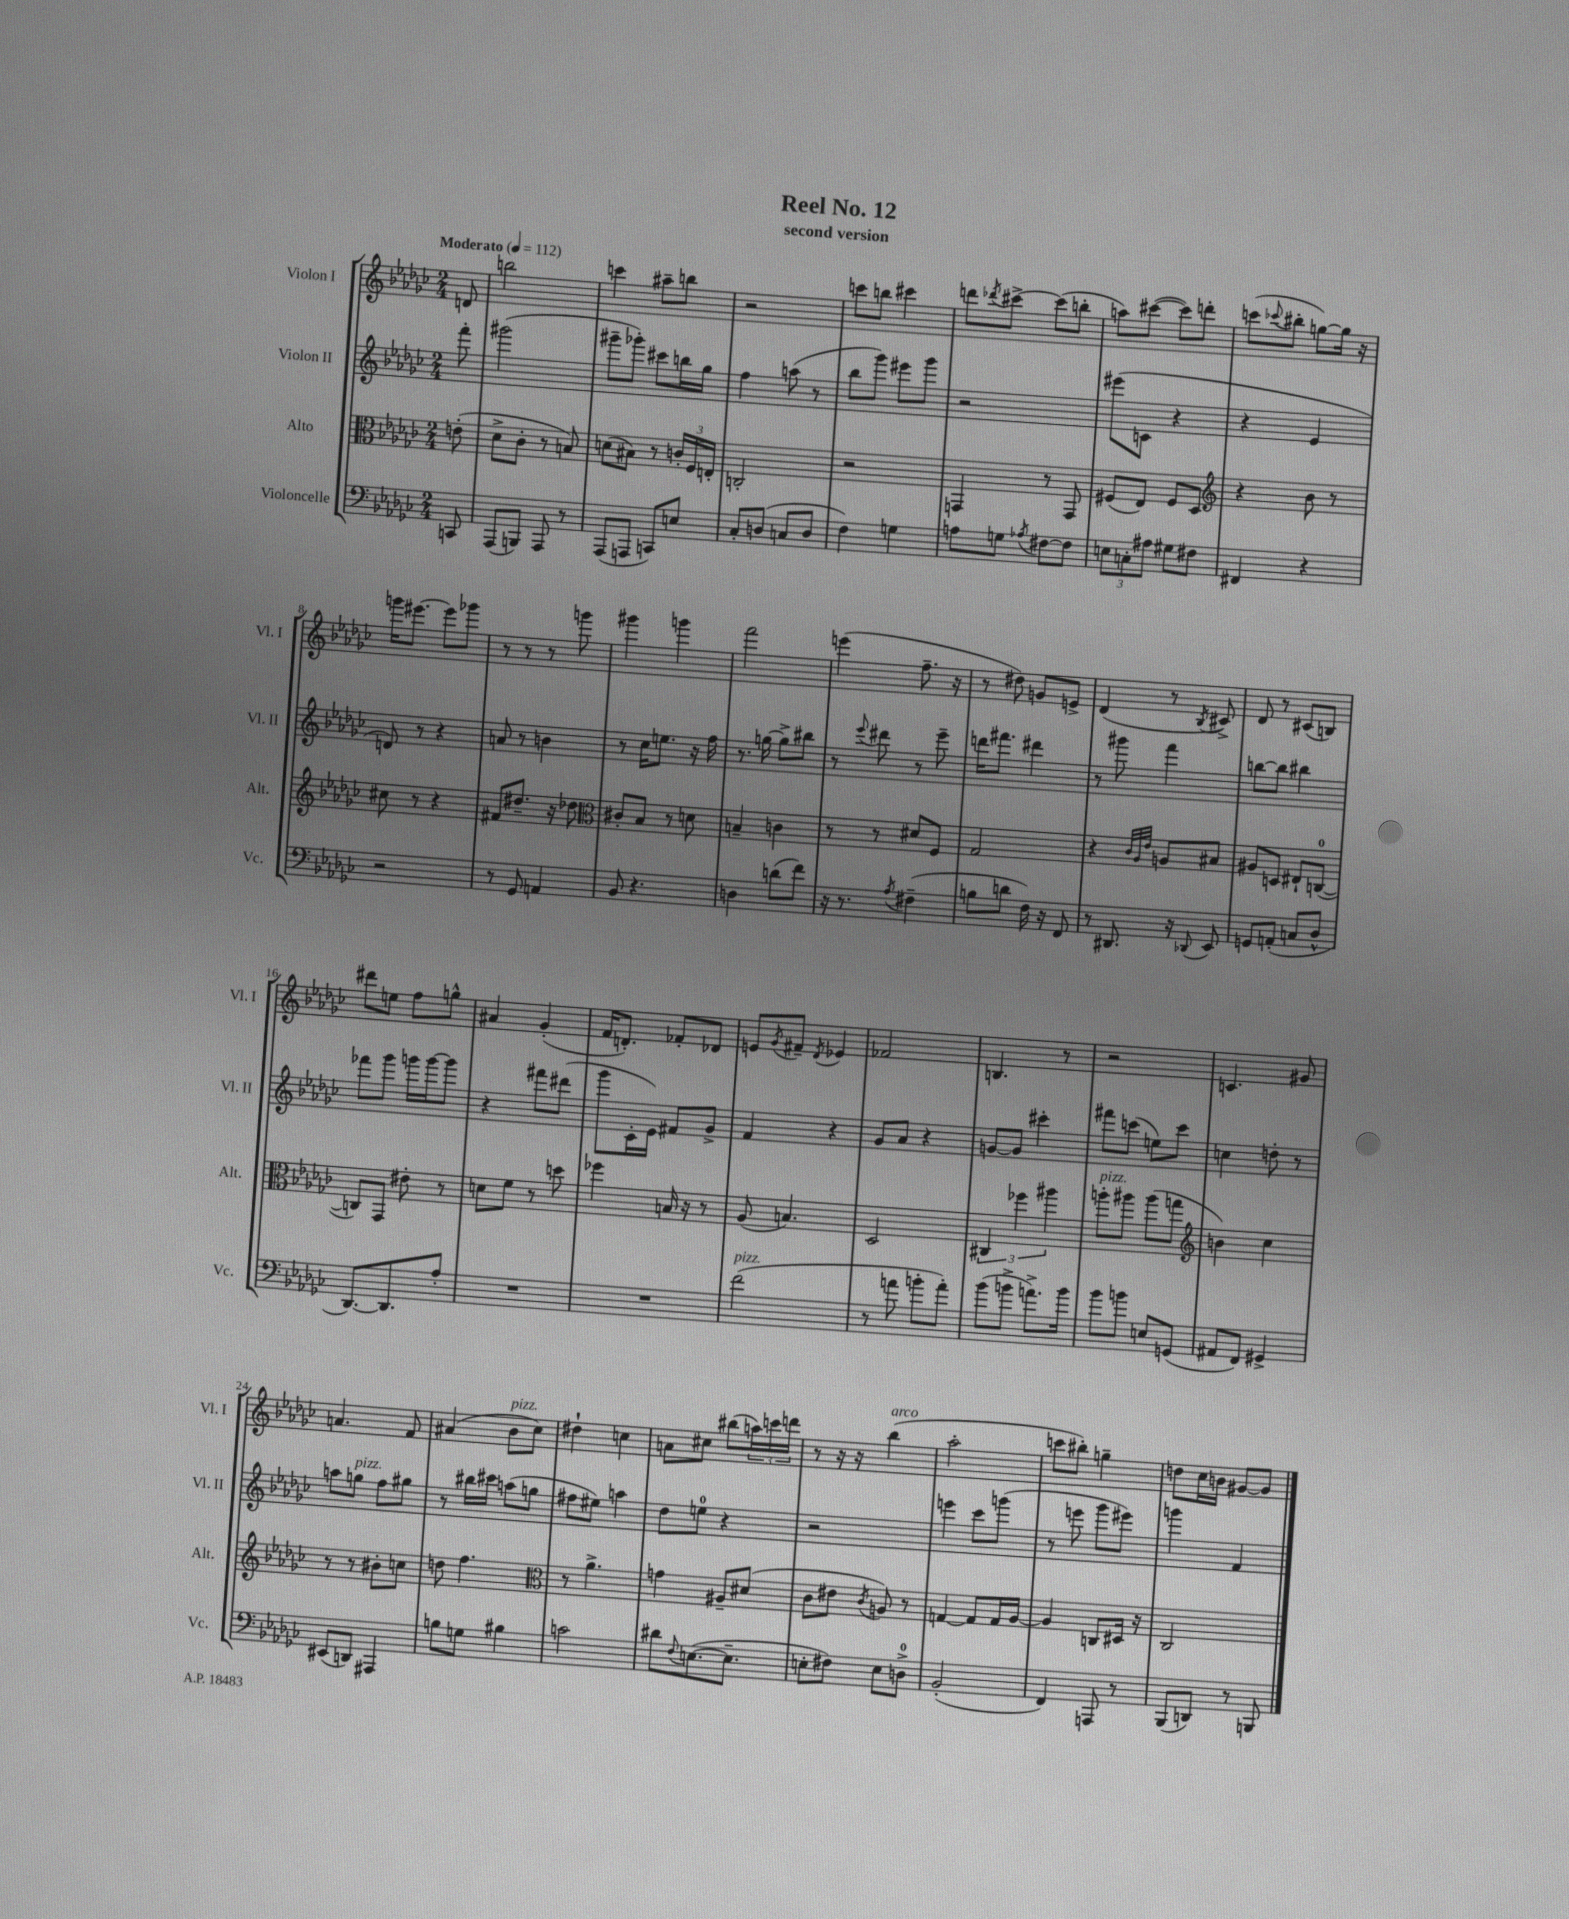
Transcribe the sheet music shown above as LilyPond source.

\header { title = "Reel No. 12" subtitle = "second version" }
<<
\new StaffGroup <<
\new Staff = "s0" \with { instrumentName = "Violon I" shortInstrumentName = "Vl. I" } {
    \clef treble \key ges \major \numericTimeSignature \time 2/4 \partial 8 \tempo "Moderato" 4 = 112
    d'8 |
    b''2 |
    c'''4 ais''8-- b''8 |
    r2 |
    c'''8 b''8 cis'''4 |
    d'''8 \acciaccatura { des'''8 } cis'''8~-> cis'''8( b''8-. |
    a''8) cis'''8~( cis'''8) d'''8-. |
    c'''8( \appoggiatura { ces'''8 } bis''8-. g''8~) g''16 r16 |
    g'''16 eis'''8.~ eis'''8 ges'''8 |
    r8 r8 r8 g'''8 |
    gis'''4 g'''4 |
    f'''2 |
    e'''4( f''8.-- r16 |
    r8 dis''8) g'8 e'8-> |
    des'4( r8 \acciaccatura { bes8 } cis'8->) |
    des'8 r8 cis'8( b8) |
    dis'''8 e''8 f''8 g''8-^ |
    ais'4 ges'4-.( |
    f'16 d'8.-.) fes'8-. des'8 |
    e'8 \acciaccatura { ges'8 } fis'8-- \acciaccatura { des'8 } ees'4 |
    fes'2 |
    b4. r8 |
    r2 |
    c'4. gis'8 |
    a'4. f'8 |
    ais'4( bes'8^\markup { \italic "pizz." } ces''8) |
    dis''4-! c''4 |
    a'8 cis''8 bis''8( \tuplet 3/2 { a''16) c'''16 d'''16 } |
    r8 r16 r16 bes''4^\markup { \italic "arco" }( |
    aes''2-. |
    c'''8 bis''8-.) g''4-- |
    d''8 ces''16 b'16 gis'8~ gis'8 \bar "|." |
}
\new Staff = "s1" \with { instrumentName = "Violon II" shortInstrumentName = "Vl. II" } {
    \clef treble \key ges \major \numericTimeSignature \time 2/4 \partial 8
    f'''8-. |
    gis'''2( |
    gis'''8-- ges'''8-.) cis'''8 b''16 ges''16 |
    f''4 a''8( r8 |
    bes''8 ges'''8) eis'''8 ges'''8 |
    r2 |
    eis'''8( c'8 r4 |
    r4 ees'4 |
    d'8) r8 r4 |
    a'8 r8 b'4 |
    r8 ces''16 e''8. r16 f''16 |
    r8. g''16~ g''8-> bis''8 |
    r8 \appoggiatura { ees'''8 } dis'''8 r8 ees'''8-- |
    d'''16 fis'''8. dis'''4 |
    r8 gis'''8 f'''4 |
    b''8~ b''8 bis''4 |
    fes'''8 ges'''8 g'''16 g'''16~ g'''8 |
    r4 fis'''8 dis'''8( |
    ges'''8 ces'16-. ees'16) fis'8 ges'8-> |
    f'4 r4 |
    ges'8 aes'8 r4 |
    g'8~ g'8 cis'''4-. |
    fis'''8 c'''8( e''8) c'''8 |
    c''4 d''8-. r8 |
    a''8 g''8^\markup { \italic "pizz." } f''8 gis''8 |
    r8 bis''16 cis'''16 a''8( g''8 |
    fis''8 eis''8) a''4 |
    des''8 e''8-0 r4 |
    r2 |
    e'''4 ces'''8 g'''8( |
    r8 e'''8 ges'''8 eis'''8) |
    g'''4 f'4 \bar "|." |
}
\new Staff = "s2" \with { instrumentName = "Alto" shortInstrumentName = "Alt." } {
    \clef alto \key ges \major \numericTimeSignature \time 2/4 \partial 8
    e'8-.( |
    des'8-> ces'8-. r8 b8) |
    d'8( bis8) r8 \tuplet 3/2 { c'16-. f16 e16-. } |
    c2-. |
    r2 |
    g,4 r8 g,8 |
    fis8( ees8) fis8 des8 |
    \clef treble r4 bes'8 r8 |
    cis''8 r8 r4 |
    fis'8 dis''8.-- r16 des''8 |
    \clef alto cis'8-. bes8 r8 d'8 |
    b4-- c'4 |
    r8 r8 dis'8 f8 |
    ges2 |
    r4 \grace { ces'32 aes32 ees'32 } a8 bis8 |
    ais8 d8 eis8-! c8-0~( |
    c8) ges,8 eis'8-. r8 |
    d'8 f'8 r8 d''8 |
    fes''4 b16 r16 r8 |
    aes8( b4.) |
    des2 |
    \tuplet 3/2 { cis4 fes''4 ais''4 } |
    a''8-.^\markup { \italic "pizz." } ais''8 ais''8( g''8 |
    \clef treble b'4) ces''4 |
    r8 r8 bis'8-. c''8 |
    d''8 f''4. |
    \clef alto r8 aes'4.-> |
    g'4 ais8-- dis'8( |
    ces'8 eis'8 \acciaccatura { ces'8 } a8) r8 |
    g4~ g8 g16 aes16~ |
    aes4 c8 dis16 r16 |
    ces2 \bar "|." |
}
\new Staff = "s3" \with { instrumentName = "Violoncelle" shortInstrumentName = "Vc." } {
    \clef bass \key ges \major \numericTimeSignature \time 2/4 \partial 8
    c,8 |
    aes,,8( b,,8) aes,,8 r8 |
    aes,,8( a,,8 c,8) e8 |
    ces8-. d8( c8 d8 |
    f4) g4 |
    a8 g8 \acciaccatura { aes8 } fis8~ fis8 |
    \tuplet 3/2 { e8 c8-. ais8 } gis8 fis8 |
    fis,4 r4 |
    r2 |
    r8 ges,8 a,4 |
    bes,8 r4. |
    d4 d'8( f'8) |
    r16 r8. \acciaccatura { aes8 } fis4--( |
    b8 d'8 f16) r16 f,8 |
    r8 dis,8. r16 \appoggiatura { des,8 } ees,8 |
    g,8 a,8-.( c8 des8-^ |
    des,8.~) des,8. aes8-. |
    R2 |
    R2 |
    f'2^\markup { \italic "pizz." }( |
    r8 a'8 b'8-. a'8-.) |
    bes'8( b'8-> a'8.->) b'16 |
    bes'8 b'8 e8 g,8( |
    ais,8 f,8) gis,4-> |
    eis,8( d,8) ais,,4 |
    b8 g8 bis4 |
    c'2 |
    dis'8 \appoggiatura { f8 } e8.~( e8.-- |
    e8-. fis8) e8 d8-0-> |
    bes,2-.( |
    f,4) a,,8 r8 |
    bes,,8( d,8) r8 b,,8 \bar "|." |
}
>>
>>
